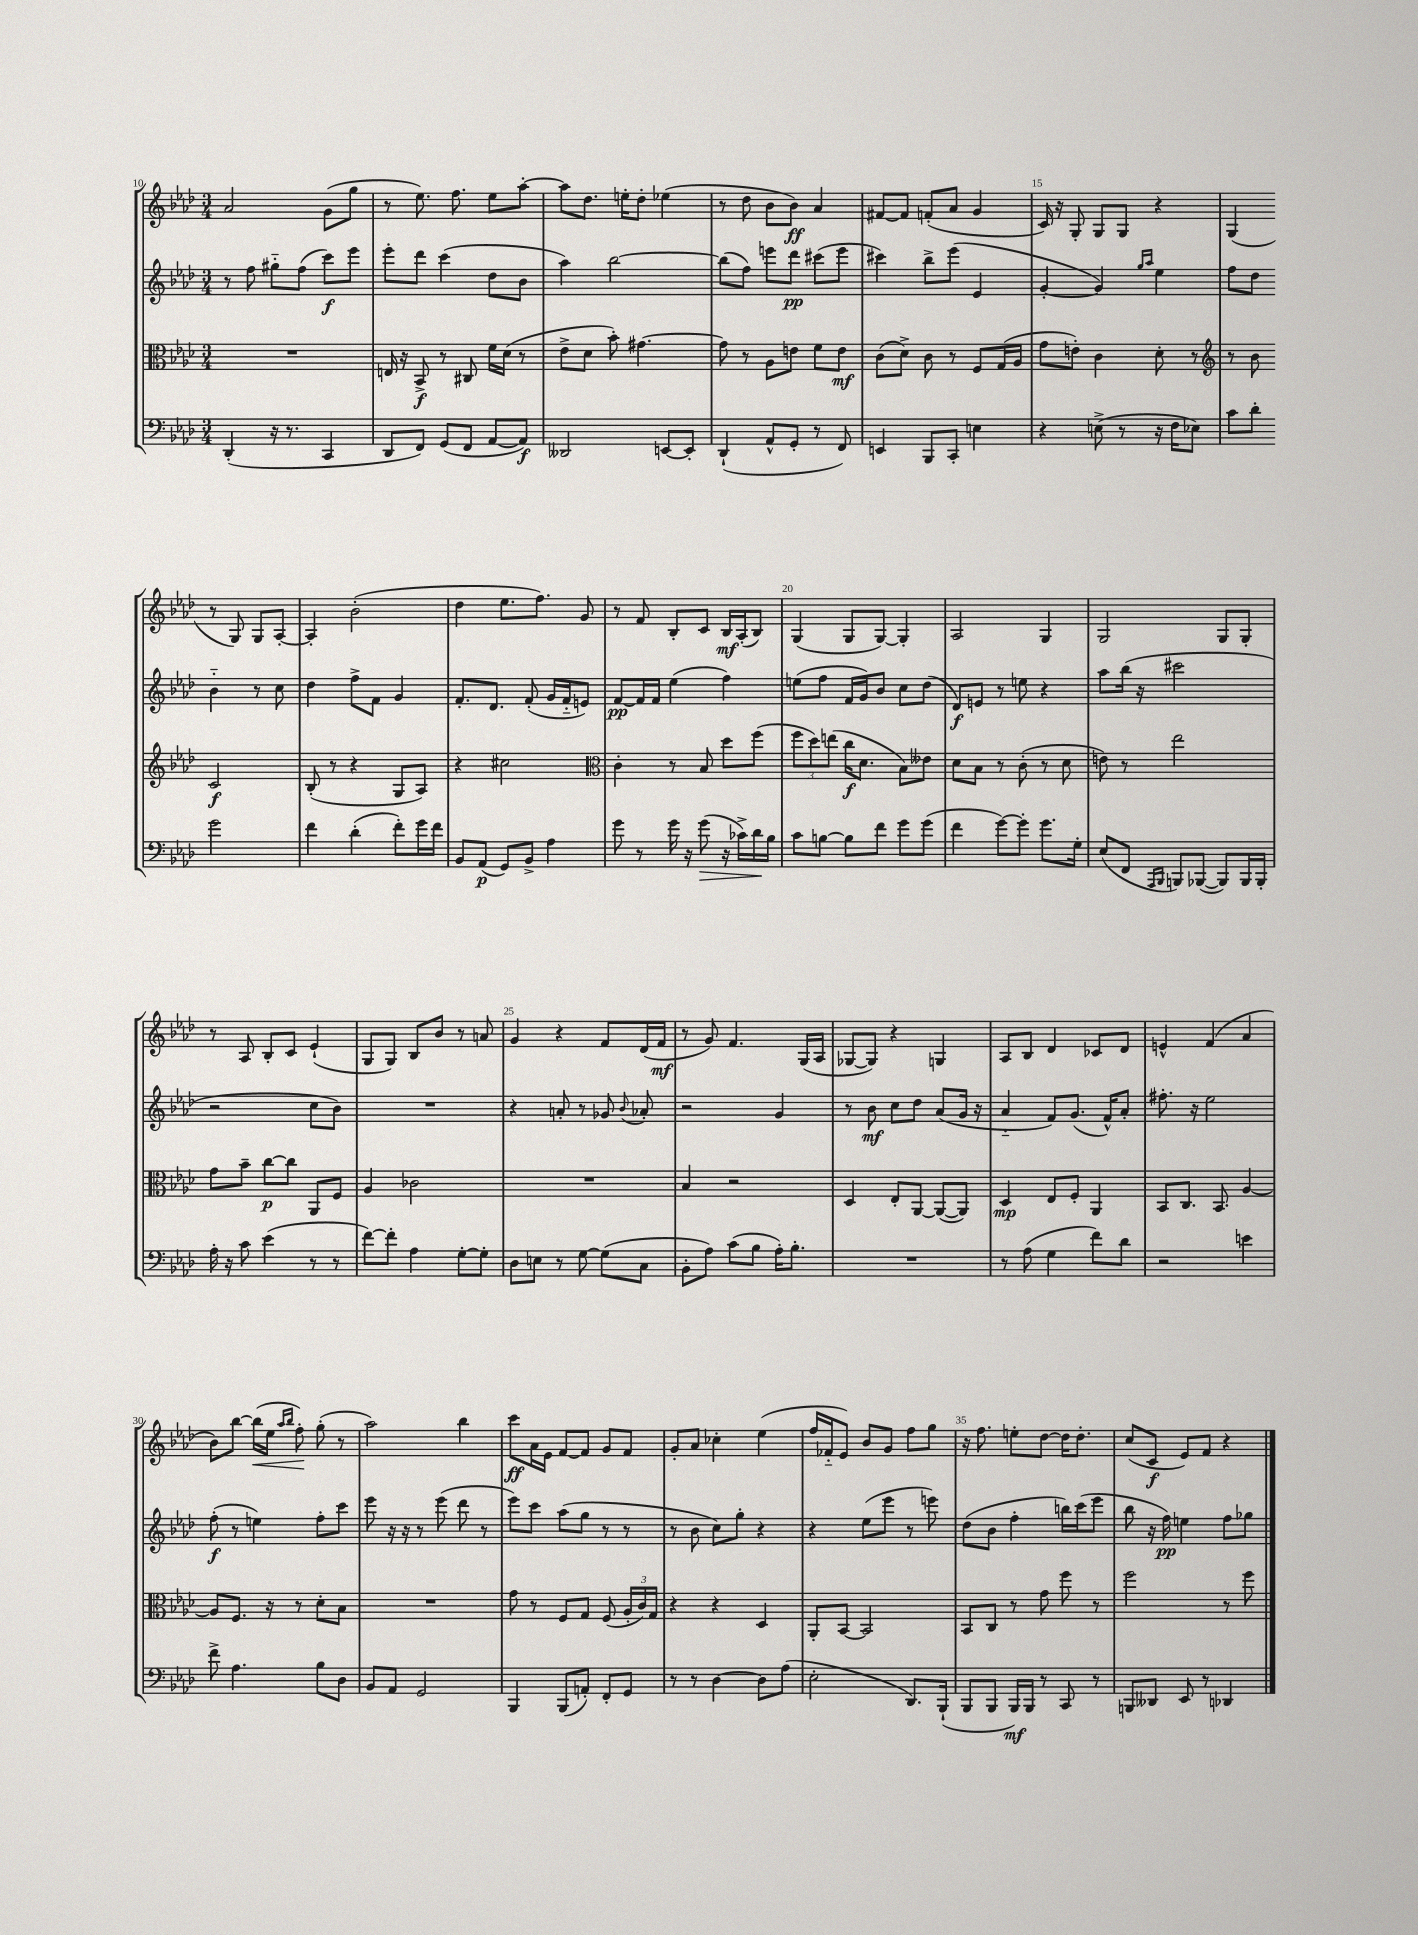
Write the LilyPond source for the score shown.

<<
\new StaffGroup <<
\new Staff = "s0" {
    \clef treble \key aes \major \numericTimeSignature \time 3/4
    \autoBeamOff aes'2 g'8[( g''8] |
    r8 ees''8.) f''8. ees''8[ aes''8]~-. |
    aes''8[ des''8.] e''16[-. des''8]-. ees''4( |
    r8 des''8 bes'8[ bes'8]\ff) aes'4 |
    fis'8[~ fis'8] f'8[-.( aes'8] g'4 |
    c'16) r16 g8-. g8[ g8] r4 |
    g4( r8 g8) g8[ aes8]~-. |
    aes4-. bes'2-.( |
    des''4 ees''8.[ f''8.]) g'8 |
    r8 f'8 bes8[-. c'8] bes16[\mf aes16-.( bes8]) |
    g4( g8[ g8]~) g4-. |
    aes2 g4 |
    g2 g8[ g8]-. |
    r8 aes8 bes8[-. c'8] ees'4-!( |
    g8[ g8]) bes8[ bes'8] r8 a'8 |
    g'4 r4 f'8[ des'16( f'16]\mf |
    r8 g'8) f'4. g16[( aes16] |
    ges8[~ ges8]) r4 g4 |
    aes8[ bes8] des'4 ces'8[ des'8] |
    e'4-^ f'4( aes'4 |
    bes'8[) bes''8]~ bes''16[\<( ees''16] \grace { aes''16[ bes''16] } f''8-.\!) g''8-.( r8 |
    aes''2) bes''4 |
    c'''8[\ff aes'16 ees'16] f'8[~ f'8] g'8[ f'8] |
    g'8[-. aes'8] ces''4-. ees''4( |
    f''16[ fes'16-_ ees'8]) bes'8[ g'8] f''8[ g''8] |
    r16 f''8. e''8[-. des''8]~ des''16[ des''8.]-. |
    c''8[( c'8]\f ees'8[) f'8] r4 \bar "|." |
}
\new Staff = "s1" {
    \clef treble \key aes \major \numericTimeSignature \time 3/4
    \autoBeamOff r8 f''8 gis''8[-_ f''8]( c'''8[\f) ees'''8] |
    ees'''8[-. des'''8] c'''4( des''8[ bes'8] |
    aes''4) bes''2~ |
    bes''8[( f''8]) e'''8[ des'''8]\pp cis'''8[( e'''8] |
    cis'''4) bes''8[-> ees'''8]( ees'4 |
    g'4~-. g'4) \grace { g''16[ aes''16] } ees''4 |
    f''8[ des''8] bes'4-_ r8 c''8 |
    des''4 f''8[-> f'8] g'4 |
    f'8.[-. des'8.] f'8-.( g'16[ f'16-_ e'8]) |
    f'8[~\pp f'16 f'16] ees''4( f''4) |
    e''8[( f''8] f'16[ g'16) bes'8] c''8[ des''8]( |
    des'8[\f) e'8] r8 e''8 r4 |
    aes''8[ bes''16]( r16 cis'''2 |
    r2 c''8[ bes'8]) |
    R2. |
    r4 a'8-. r8 ges'8 \appoggiatura { bes'8 } aes'8-. |
    r2 g'4 |
    r8 bes'8\mf c''8[ des''8] aes'8[( g'16] r16 |
    aes'4-_ f'8[) g'8.]( f'16[-^) aes'8]-. |
    fis''8.-. r16 ees''2 |
    f''8-.\f( r8 e''4) f''8[-. c'''8] |
    ees'''8 r16 r16 r8 ees'''8( des'''8 r8 |
    ees'''8[) c'''8] aes''8[( g''8] r8 r8 |
    r8 bes'8 c''8[) g''8]-. r4 |
    r4 ees''8[( ees'''8] r8 e'''8) |
    des''8[( bes'8] f''4-. b''16[) c'''16( ees'''8] |
    bes''8 r16 f''16\pp) e''4 f''8[ ges''8] \bar "|." |
}
\new Staff = "s2" {
    \clef alto \key aes \major \numericTimeSignature \time 3/4
    \autoBeamOff R2. |
    e16 r16 bes,8->\f r8 cis8 f'16[ des'16]( r8 |
    ees'8[-> des'8] bes'8-.) gis'4.~ |
    gis'8 r8 aes8[ e'8] f'8[ e'8]\mf |
    c'8[( des'8]->) c'8 r8 f8[ g16( aes16] |
    g'8[ e'8]-.) c'4 des'8-. r8 |
    \clef treble r8 bes'8 c'2\f |
    bes8-.( r8 r4 g8[ aes8]) |
    r4 cis''2 |
    \clef alto c'4-. r8 bes8 des''8[ f''8]( |
    \tuplet 3/2 { f''8[ des''8) e''8]( } c''16[\f des'8.] bes8[) eeses'8] |
    des'8[ bes8] r8 c'8-.( r8 des'8 |
    e'8) r8 ees''2 |
    g'8[ bes'8]-- c''8[~\p c''8] aes,8[ f8] |
    aes4 ces'2 |
    R2. |
    bes4 r2 |
    des4 ees8[-. aes,8]~ aes,8[~( aes,8]) |
    des4\mp ees8[ f8]-. aes,4 |
    bes,8[ c8.] bes,8. aes4~ |
    aes8[ f8.] r16 r8 des'8[-. bes8] |
    R2. |
    g'8 r8 f8[ g8] f8( \tuplet 3/2 { aes16[-. c'16) g16] } |
    r4 r4 des4 |
    aes,8[-. bes,8]~ bes,2 |
    bes,8[ c8] r8 g'8 f''8 r8 |
    f''2 r8 f''8 \bar "|." |
}
\new Staff = "s3" {
    \clef bass \key aes \major \numericTimeSignature \time 3/4
    \autoBeamOff des,4-.( r16 r8. c,4 |
    des,8[ f,8]) g,8[( f,8] aes,8[~ aes,8]\f) |
    deses,2 e,8[~ e,8]-. |
    des,4-!( aes,8[-^ g,8]-. r8 f,8) |
    e,4 bes,,8[ c,8]-. e4 |
    r4 e8->( r8 r16 f16[ ees8]) |
    c'8[ des'8]-. g'2 |
    f'4 des'4-.( f'8[-.) g'16 f'16] |
    bes,8[ aes,8]\p( g,8[) bes,8]-> aes4 |
    g'8 r8 g'16 r16 g'8\>( r16 ces'16[->) des'16\! bes16] |
    c'8[ b8]~ b8[ f'8] g'8[ g'8]( |
    f'4 g'8[~) g'8]-. g'8.[ g16]-. |
    ees8[( f,8] \grace { aes,,16[ bes,,16] } b,,8[) bes,,8]~( bes,,8[) bes,,16 bes,,16]-. |
    aes16-. r16 c'8 ees'4( r8 r8 |
    f'8[~) f'8]-. aes4 g8[~-. g8]-. |
    des8[ e8] r8 g8~ g8[( c8] |
    bes,8[-. aes8]) c'8[( bes8] aes16[-.) bes8.]-. |
    R2. |
    r8 aes8( g4 f'8[) des'8] |
    r2 e'4 |
    f'8-> aes4. bes8[ des8] |
    bes,8[ aes,8] g,2 |
    bes,,4 bes,,8[( a,8]-.) f,8[-. g,8] |
    r8 r8 des4~ des8[ aes8]( |
    ees2-. des,8.[) bes,,16]-!( |
    bes,,8[ bes,,8] bes,,16[\mf) bes,,16] r8 c,8 r8 |
    b,,8[ deses,8] ees,8 r8 des,4 \bar "|." |
}
>>
>>
\layout { \context { \Score currentBarNumber = #10 \override BarNumber.break-visibility = ##(#f #t #t) barNumberVisibility = #(every-nth-bar-number-visible 5) } }
